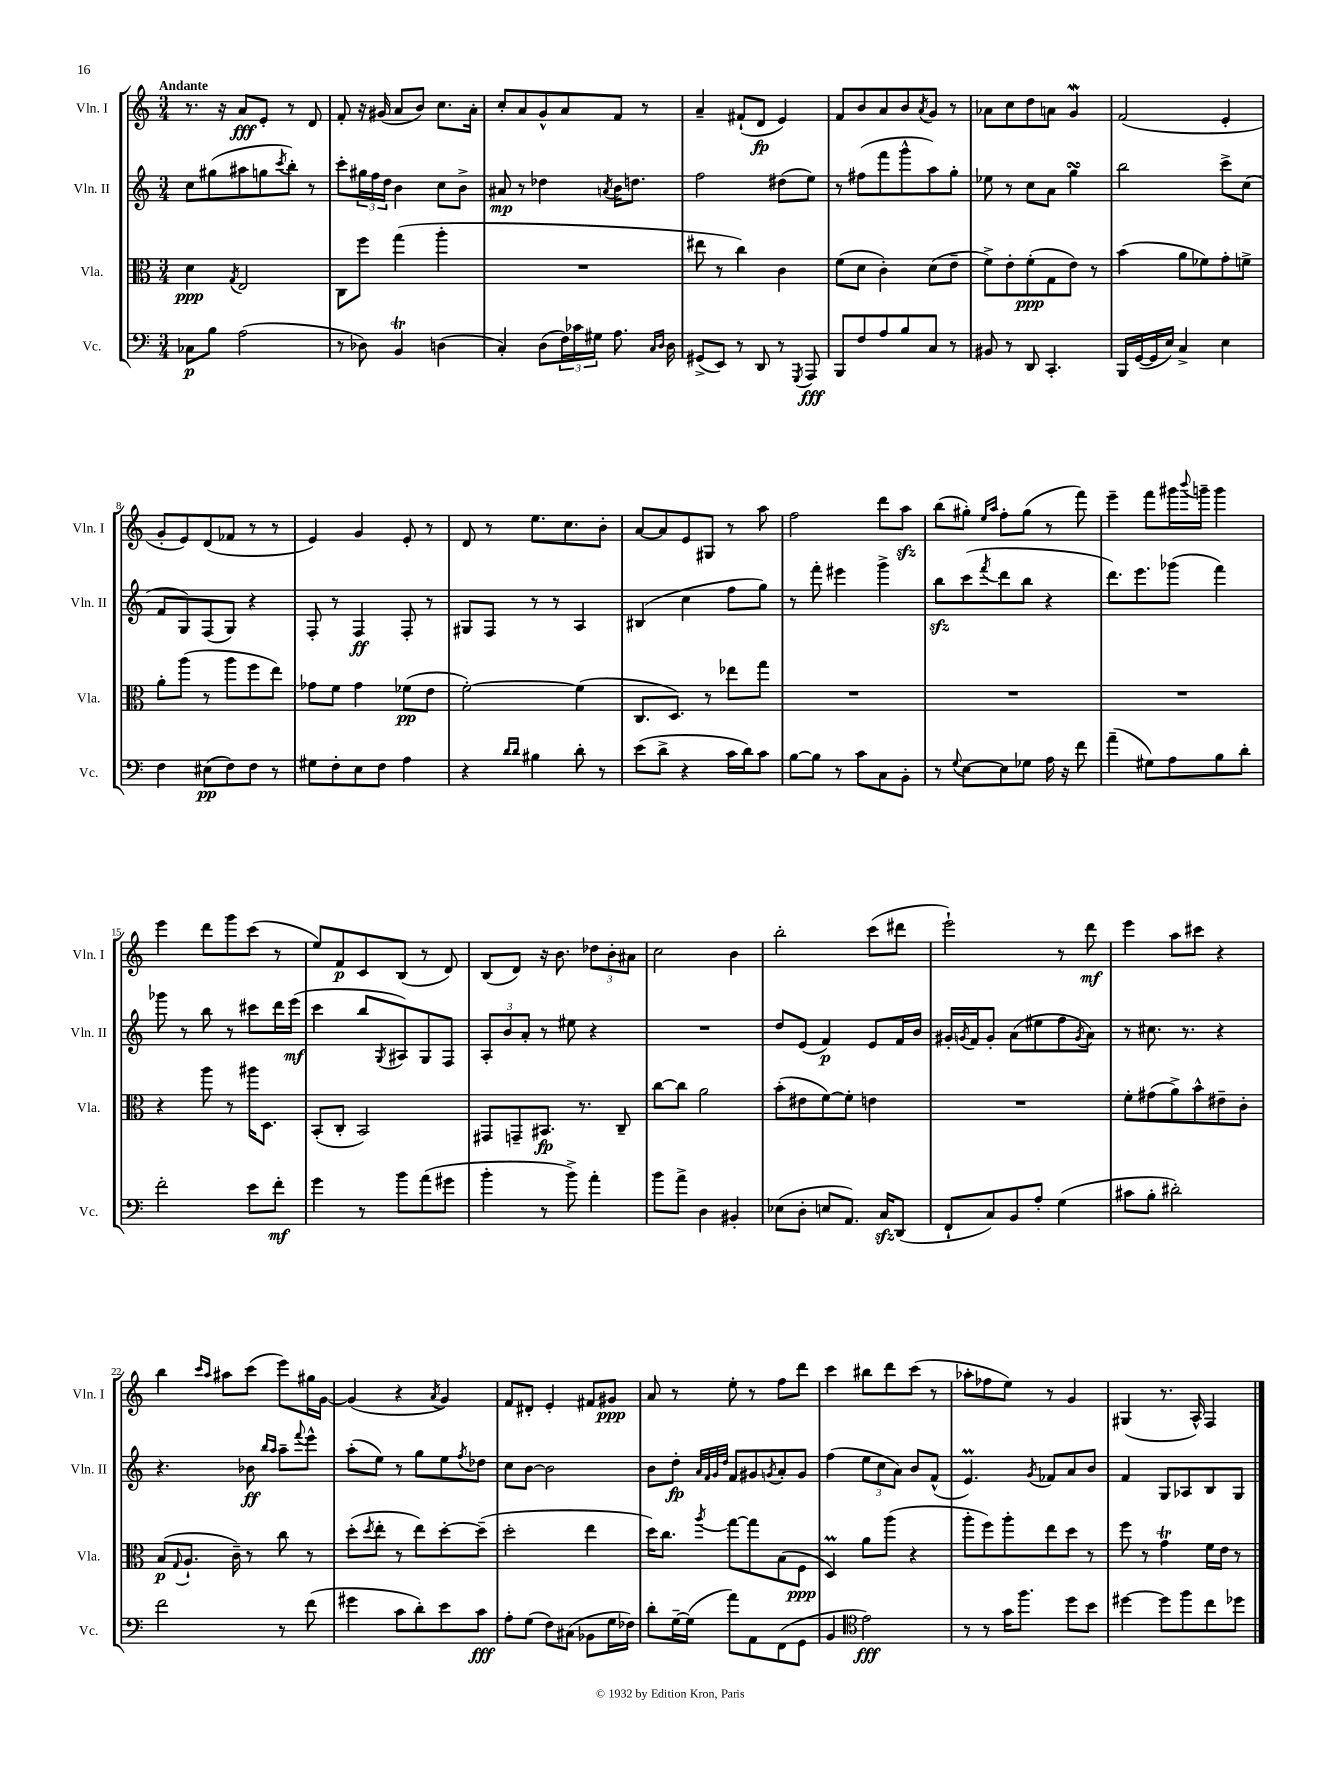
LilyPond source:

<<
\new StaffGroup <<
\new Staff = "s0" \with { instrumentName = "Vln. I" shortInstrumentName = "Vln. I" } {
    \clef treble \key c \major \numericTimeSignature \time 3/4 \tempo "Andante"
    r8. r16 a'8\fff e'8-. r8 d'8 |
    f'8-. r16 gis'16( a'8 b'8) c''8. a'16-. |
    c''8-. a'8 g'8-^ a'8 f'8 r8 |
    a'4-- fis'8-!( d'8\fp e'4) |
    f'8 b'8 a'8 b'8 \acciaccatura { a'8 } g'8 r8 |
    aes'8 c''8 d''8 a'8 g'4\mordent |
    f'2( e'4-. |
    g'8-. e'8) d'8( fes'8 r8 r8 |
    e'4) g'4 e'8-. r8 |
    d'8 r8 e''8. c''8. b'8-. |
    a'8~ a'8 e'8 gis8 r8 a''8 |
    f''2 d'''8 a''8\sfz |
    b''8( gis''8-.) \grace { e''16 a''16 } f''8-. gis''8( r8 f'''8) |
    e'''4-- f'''8 gis'''16 \appoggiatura { b'''8 } g'''16-- g'''4 |
    e'''4 d'''8 g'''8 c'''8( r8 |
    e''8) f'8\p c'8 b8( r8 d'8) |
    b8( d'8) r16 b'8. \tuplet 3/2 { des''8 b'8-. ais'8 } |
    c''2 b'4 |
    b''2-. c'''8( dis'''8 |
    e'''2-!) r8 d'''8\mf |
    e'''4 a''8 cis'''8 r4 |
    b''4 \grace { c'''16 a''16 } ais''8 c'''8( e'''8) gis''16 g'16~ |
    g'4( r4 \acciaccatura { a'8 } g'4) |
    f'8 dis'8-. e'4-. fis'8 gis'8\ppp |
    a'8 r8 e''8-. r8 f''8 d'''8 |
    c'''4 bis''8 d'''8 c'''8( r8 |
    aes''8-. fes''8 e''8) r8 g'4 |
    gis4( r8. a16-^) f4 \bar "|." |
}
\new Staff = "s1" \with { instrumentName = "Vln. II" shortInstrumentName = "Vln. II" } {
    \clef treble \key c \major \numericTimeSignature \time 3/4
    c''8 gis''8( ais''8 g''8 \acciaccatura { c'''8 } b''8-.) r8 |
    c'''8-. \tuplet 3/2 { gis''16 f''16 d''16 } b'4 c''8 b'8-> |
    ais'8\mp r8 des''4 \acciaccatura { a'8 } b'16 d''8. |
    f''2 dis''8( e''8) |
    r8 fis''8( f'''8 g'''8-^ a''8) g''8-. |
    ees''8 r8 c''8 a'8 g''4\turn |
    b''2 c'''8-> c''8( |
    f'8 g8) f8( g8) r4 |
    f8-. r8 f4\ff f8-. r8 |
    gis8 f8 r8 r8 a4 |
    bis4( c''4 f''8 g''8) |
    r8 f'''8-. eis'''4 g'''4-> |
    b''8\sfz c'''8( \acciaccatura { f'''8 } d'''8 b''8 r4 |
    d'''8.) e'''8. ges'''8( f'''4) |
    ges'''8 r8 b''8 r8 cis'''8 d'''16 e'''16\mf( |
    c'''4 b''8 \acciaccatura { g8 } ais8) g8 f8 |
    \tuplet 3/2 { a8-. b'8 a'8-. } r8 eis''8 r4 |
    R2. |
    d''8 e'8( f'4\p) e'8 f'16 b'16 |
    gis'16-. \acciaccatura { g'8 } f'16 g'8-. a'8( eis''8 f''8 \acciaccatura { g'8 } a'8) |
    r8 cis''8. r8. r4 |
    r4. bes'8\ff \grace { b''16 a''16 } a''8-- \appoggiatura { f'''8 } e'''8-^ |
    a''8-.( e''8) r8 g''8 e''8 \acciaccatura { f''8 } des''8 |
    c''8 b'8~ b'2 |
    b'8 d''8-.\fp \grace { a'32 f'32 g'32 d''32 } f'8 gis'8 \acciaccatura { g'8 } a'8-. g'8 |
    f''4( \tuplet 3/2 { e''8 c''8 a'8) } b'8 f'8-^( |
    e'4.\prall) \acciaccatura { g'8 } fes'8 a'8 b'8 |
    f'4 g8 aes8 b8 g8 \bar "|." |
}
\new Staff = "s2" \with { instrumentName = "Vla." shortInstrumentName = "Vla." } {
    \clef alto \key c \major \numericTimeSignature \time 3/4
    d'4\ppp \acciaccatura { g8 } e2 |
    c8 f''8 g''4( a''4-. |
    R2. |
    eis''8 r8 c''4) c'4 |
    f'8( d'8 c'4-.) d'8( e'8-- |
    f'8->) e'8-. f'8-.\ppp( g8 e'8) r8 |
    b'4( a'8 fes'8) g'8-. f'8-> |
    a'8-. a''8( r8 a''8 f''8 e''8) |
    ges'8 f'8 ges'4 fes'8\pp( e'8 |
    f'2~-.) f'4( |
    c8. d8.) r8 ees''8 g''8 |
    R2. |
    R2. |
    R2. |
    r4 a''8 r8 ais''16 d8. |
    b,8-.( c8-. b,2) |
    gis,8 g,8-- bis,8.\fp r8. c8-- |
    c''8~ c''8 a'2 |
    b'8-.( eis'8 f'8~) f'8-. e'4 |
    R2. |
    f'8-. gis'8( a'8->) b'8-^ eis'8-- c'8-. |
    b8\p( \appoggiatura { g8 } a8.-! c'16--) r8 c''8 r8 |
    d''8-.( \acciaccatura { d''8 } e''8-. r8 e''8) d''8~-. d''8--( |
    d''2-. e''4 |
    d''16) c''8. \acciaccatura { a''8 } g''8~ g''8 b8( f8\ppp |
    d4\prall) a'8 a''8( r4 |
    a''8-. f''8) a''8-. e''8 d''8 r8 |
    f''8 r8 g'4\trill f'16 e'16 r8 \bar "|." |
}
\new Staff = "s3" \with { instrumentName = "Vc." shortInstrumentName = "Vc." } {
    \clef bass \key c \major \numericTimeSignature \time 3/4
    ces8\p b8 a2( |
    r8 des8) b,4\trill d4( |
    c4-.) d8( \tuplet 3/2 { f16) ces'16 gis16 } a8. \grace { c16 d16 } d16 |
    gis,8->( e,8) r8 d,8 r8 \acciaccatura { g,,8 } a,,8\fff |
    b,,8 f8 a8 b8 c8 r8 |
    bis,8 r8 d,8 c,4.-. |
    b,,16 g,16~( g,16 e16) c4-> e4 |
    f4 eis8\pp( f8) f8 r8 |
    gis8 f8-. e8 f8 a4 |
    r4 \grace { d'16 d'16 } bis4 d'8-. r8 |
    e'8( d'8-> r4 c'16 d'16) c'8 |
    b8~ b8 r8 c'8 c8 b,8-. |
    r8 \appoggiatura { g8 } e8~ e8 ges8 a16 r16 f'8 |
    a'4--( gis8) a8 b8 d'8-. |
    f'2-. e'8 f'8-.\mf |
    g'4 r8 b'8 a'8( gis'8 |
    b'4-. r8 b'8->) a'4-. |
    b'8 a'8-> d4 bis,4-. |
    ees8( d8-. e8 a,8.) c16\sfz d,8( |
    f,8-! c8) b,8 a8-. g4( |
    cis'8 b8-. dis'2-.) |
    f'2 r8 f'8( |
    gis'4 c'8 d'8-.) e'8 c'8\fff |
    a8-. g8( f8) cis8( bes,8 g16 fes16) |
    d'8-. g16~-- g16( a'8) a,8 f,8( g,8 |
    b,4 \clef tenor e'2\fff) |
    r8 r8 g'16 f''8. d''8 b'8 |
    dis''4~ dis''8 f''8 c''8 des''8 \bar "|." |
}
>>
>>
